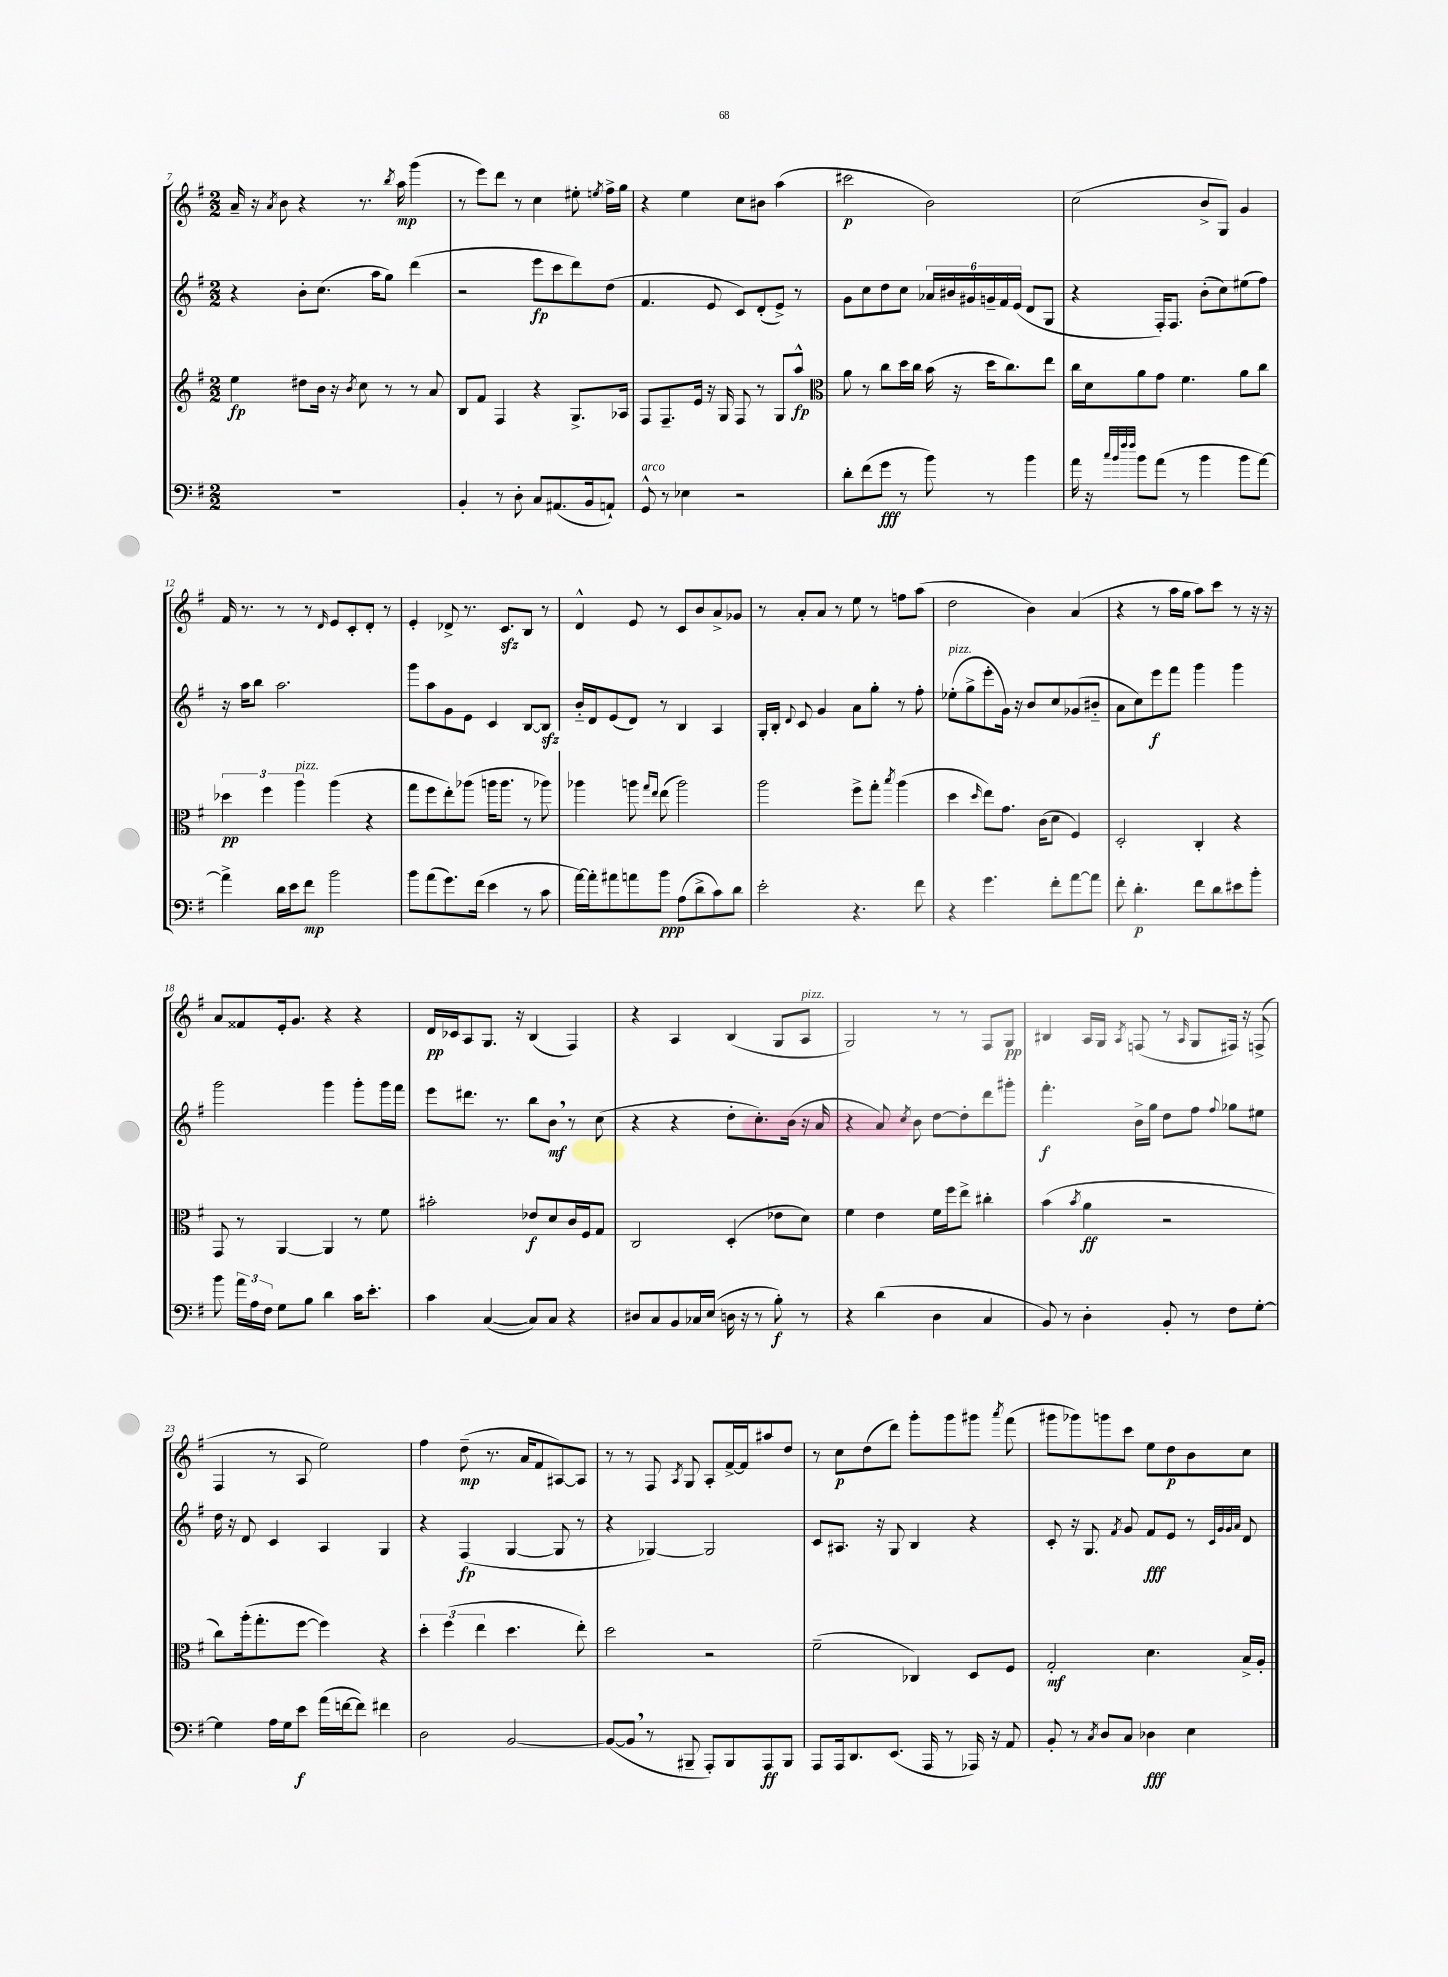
<<
\new StaffGroup <<
\new Staff = "s0" {
    \clef treble \key g \major \numericTimeSignature \time 2/2
    \autoBeamOff a'16-- r16 \acciaccatura { a'8 } b'8 r4 r8. \acciaccatura { b''8 } a''16\mp g'''4( |
    r8 e'''8[) d'''8] r8 c''4 eis''8-. \acciaccatura { e''8 } fis''16[-> g''16] |
    r4 e''4 c''8[ bis'8] a''4( |
    cis'''2\p b'2) |
    c''2( b'8[-> g8]) g'4 |
    fis'16 r8. r8 r8 \grace { d'16 } e'8[ c'8-. d'8]-. r8 |
    e'4-. des'8-> r8. c'8.[\sfz b8] r8 |
    d'4-^ e'8 r8 c'8[ b'8 a'8-> ges'8] |
    r8 a'8[-. a'8] r8 e''8 r8 f''8[ a''8]( |
    d''2 b'4) a'4( |
    r4 r8 a''16[ g''16] a''8[) c'''8] r8 r16 r16 |
    a'8[ fisis'8 e'16-. g'8.] r4 r4 |
    d'16[\pp ces'16 a8 g8.] r16 b4( fis4) |
    r4 a4 b4( g8[ a8]^\markup { \italic "pizz." } |
    g2) r8 r8 fis8[ g8]\pp |
    bis4 a16[ g16] \acciaccatura { a8 } f8( r8 \grace { a16 } g8[ fis16]) r16 f8->( |
    fis4 r8 a8 e''2) |
    fis''4 d''8--\mp( r8. a'16[ fis'8 ais8~) ais8] |
    r8 r8 fis8 \acciaccatura { a8 } g8 a8[-. fis'16~-> fis'16 ais''8 d''8] |
    r8 c''8[\p d''8( d'''8]) g'''8[-. g'''8 gis'''8] \acciaccatura { a'''8 } fis'''8( |
    gis'''8[ ges'''8) g'''8 c'''8] e''8[ d''8\p b'8 c''8] \bar "|." |
}
\new Staff = "s1" {
    \clef treble \key g \major \numericTimeSignature \time 2/2
    \autoBeamOff r4 b'8[-. c''8.]( a''16[ g''8]) d'''4( |
    r2 e'''8[\fp c'''8 d'''8) d''8]( |
    fis'4. e'8 c'8[) d'8-.( e'8]->) r8 |
    g'8[ c''8 d''8 c''8] \tuplet 6/4 { aes'16[ bis'16 gis'16 g'16-- fis'16 e'16]( } d'8[ g8] |
    r4 fis16[-.) fis8.] b'8[-.( c''8) eis''8( fis''8]) |
    r16 a''16[ b''8] a''2. |
    g'''8[ a''8 g'8 e'8] c'4 b8[~ b8]\sfz |
    b'16[-_ d'16 e'8( d'8]) r8 b4 a4 |
    g16[-. b16]-. \appoggiatura { d'8 } c'8 g'4 a'8[ g''8]-. r8 fis''8-. |
    ees''8[-.^\markup { \italic "pizz." }( g''8-> e'''8-. g'16]) r16 b'8[ c''8 ges'8( bis'8]-_ |
    a'8[ c''8) e'''8\f fis'''8] g'''4 g'''4 |
    g'''2 g'''4 g'''8[-. g'''16 fis'''16] |
    e'''8[ dis'''8.] r8. b''8[ b'8]\mf \breathe r8 c''8( |
    r4 r4 d''8[-. c''8.-.) b'16]( r16 a'16 |
    r4 a'8) \acciaccatura { c''8 } b'8 d''8[~ d''8-. d'''8 gis'''8]-. |
    fis'''4.-.\f b'16[-> g''16] d''8[ fis''8] \appoggiatura { fis''8 } ges''8[ eis''8] |
    d''16 r16 d'8 c'4 a4 g4 |
    r4 fis4\fp( g4~ g8 r8 |
    r4 ges4~) ges2 |
    c'8[ ais8.] r16 g8 b4 r4 |
    c'8-. r16 g8. \acciaccatura { fis'8 } g'8 fis'8[\fff e'8] r8 \grace { c'32[ g'32 g'32 a'32] } d'8 \bar "|." |
}
\new Staff = "s2" {
    \clef treble \key g \major \numericTimeSignature \time 2/2
    \autoBeamOff e''4\fp dis''8[ b'16] r16 \acciaccatura { b'8 } c''8 r8 r8 a'8 |
    b8[ fis'8] fis4 r4 g8.[-> aes16] |
    fis8[ fis8.-- e'16] r16 g16 fis8 r8 g8[ a''8]-^\fp |
    \clef alto a'8 r8 c''8[ d''16 c''16] b'16( r16 d''16[ c''8.) e''8] |
    c''16[ d'16 a'8 g'8] fis'4. a'8[ c''8] |
    \tuplet 3/2 { des''4\pp fis''4 a''4^\markup { \italic "pizz." } } a''4( r4 |
    g''8[ fis''8 e''8-.) aes''8]( a''16[ a''8.] r8 aes''8) |
    aes''4 a''8 \grace { g''16[ e''16] } e''8( a''2) |
    a''2 fis''8[-> g''8]-. \acciaccatura { b''8 } a''4( |
    d''4 \grace { d''16 } e''8[) g'8.] c'16[( d'8] fis4) |
    d2-. c4-. r4 |
    g,8 r8 a,4~ a,4 r8 fis'8 |
    bis'2-. ees'8[\f d'8 c'16 fis16 g8] |
    c2 d4-.( ees'8[ d'8]) |
    fis'4 e'4 fis'16[ fis''16 e''8]-> cis''4-. |
    b'4( \acciaccatura { b'8 } a'4\ff r2 |
    c''8[) a''16-.( g''8.-. fis''8]~ fis''4) r4 |
    \tuplet 3/2 { d''4-. fis''4( e''4 } d''4. e''8-.) |
    d''2 r2 |
    fis'2--( ces4) d8[ fis8] |
    g2-.\mf d'4. b16[-> a16]-. \bar "|." |
}
\new Staff = "s3" {
    \clef bass \key g \major \numericTimeSignature \time 2/2
    \autoBeamOff R1 |
    b,4-. r8 d8-. c8[ ais,8.( b,16 a,8]-!) |
    g,8-^^\markup { \italic "arco" } r8 ees4 r2 |
    d'8[-. fis'8( g'8]\fff r8 b'8) r8 b'4 |
    a'16 r16 \grace { c''32[ b'32 fis''32 fis''32] } b'8[ a'8]( r8 b'4 b'8[ a'8]~) |
    a'4-> d'16[ e'16 fis'8]\mp b'2 |
    b'8[ a'8( g'8.) fis'16]( e'4 r8 c'8 |
    a'16[~) a'16-. ais'8 a'8 b'8]\ppp a8[( d'8-> c'8) d'8] |
    e'2-. r4. fis'8 |
    r4 g'4. fis'8[-. a'8~ a'8] |
    fis'8-. d'4.-.\p fis'8[ d'8 eis'8 b'8]-. |
    b'8 \tuplet 3/2 { a'16[ a16 fis16] } g8[ b8] d'4 c'16[ e'8.]-. |
    c'4 c4~( c8[) c8] r4 |
    dis8[ c8 b,8 ces16 e16]( d16 r16 r8 b8-.\f) r8 |
    r4 d'4( d4 c4 |
    b,8) r8 d4-. b,8-. r8 fis8[ g8]~-. |
    g4 a16[ g16 e'8]\f a'16[( f'16~ f'8]) fis'4 |
    d2 b,2~ |
    b,8[~( b,8] \breathe r8 bis,,8-- a,,8[-.) bis,,8 a,,8\ff bis,,8] |
    a,,8[ a,,16 d,8. e,8.]( a,,16 r8 aes,,16) r16 a,8 |
    b,8-. r8 \acciaccatura { c8 } d8[ c8] des4\fff e4 \bar "|." |
}
>>
>>
\layout { \context { \Score currentBarNumber = #7 } }
